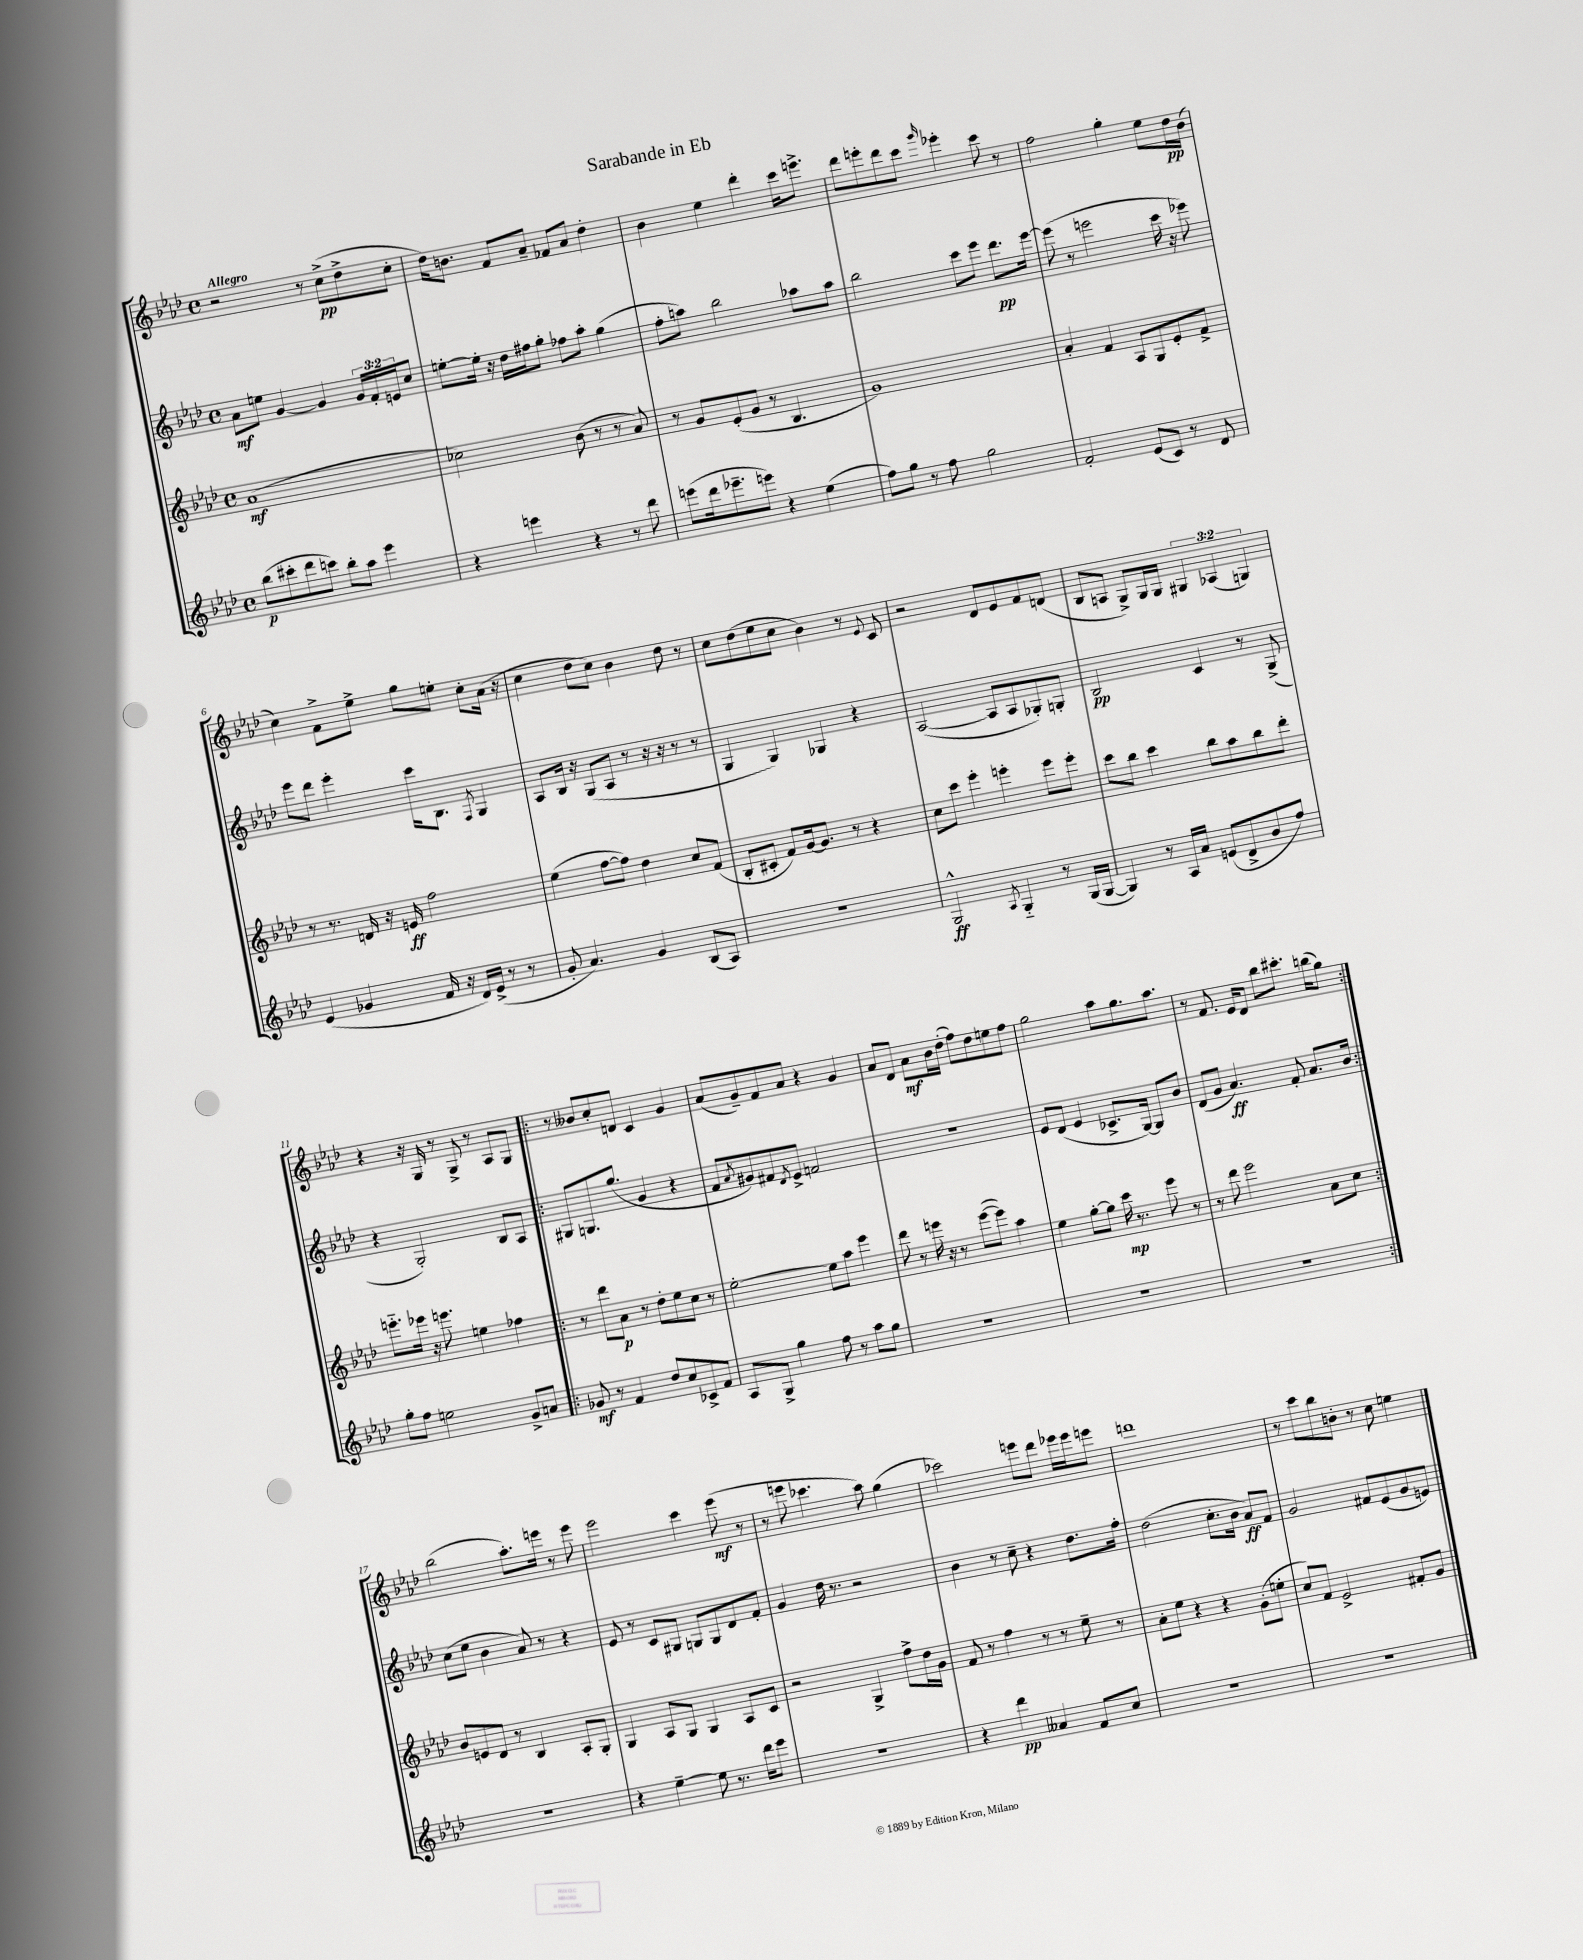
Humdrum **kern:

**kern	**kern	**kern	**kern
*staff4	*staff3	*staff2	*staff1
*clefG2	*clefG2	*clefG2	*clefG2
*k[b-e-a-d-]	*k[b-e-a-d-]	*k[b-e-a-d-]	*k[b-e-a-d-]
*M4/4	*M4/4	*M4/4	*M4/4
*met(c)	*met(c)	*met(c)	*met(c)
(8bb-	(1a-	8a-	2r
8ccc#'	.	8ee	.
8ddd-	.	[4g	.
8ccc)	.	.	.
8bb-'	.	4g]	8r
8aa-	.	.	(8cc^
4eee-	.	24g	8dd-^
.	.	24f'	.
.	.	24e	.
.	.	8cc	8cc'
=	=	=	=
4r	2cc-)	[8ee'	16dd-)
.	.	.	8.b
.	.	16ee']	.
.	.	16r	.
4eee	.	16dd-	8f
.	.	16ff#	.
.	.	8gg'	8a-~
4r	(8b-	8ff-	8f-
.	8r	8aa-'	8a-
8r	8r	(4gg	4dd-'
8ddd-	8a-)	.	.
=	=	=	=
(8eee	8r	8ff'	4b-
16ddd-	8g	8aa)	.
8.eee-~	.	.	.
.	(8e-'	2bb-	4ee-
8eee)	8g	.	.
4r	8r	.	4ddd-'
.	4.B-	.	.
(4ee-	.	8aa-	16ccc
.	.	.	8.eee^
.	.	8aa-	.
=	=	=	=
8ff)	1g)	2bb-	8ddd-
8gg	.	.	8eee'
8r	.	.	8ddd-
8ff	.	.	8ccc
.	.	.	16qqggg
2gg	.	8ccc	4eee-'
.	.	8eee-	.
.	.	8.ddd-	8ccc
.	.	.	8r
.	.	[16eee-	.
=	=	=	=
2f'	4a-'	(8eee-]	2ff
.	.	8r	.
.	4f	2eee	.
(8e-	8A-	.	4gg'
8c)	8G	.	.
8r	8e-'	16ccc	8ee-
.	.	16r	.
8d-	8f^	8eee-)	16dd-
.	.	.	(16b-
=	=	=	=
(4e-	8r	8eee-	4cc)
.	8.r	8ddd-	.
4g-	.	4eee-'	8f^
.	16d	.	.
.	16r	.	8ee-^
.	16e	.	.
16f	2ff	16ccc	8gg
16r	.	8.B-	.
16d-)	.	.	8ee'
(16e-^	.	.	.
.	.	8qF	.
8r	.	4G	8cc'
8r	.	.	(16a-
.	.	.	16r
=	=	=	=
8g'	(4ee-	8A-	4cc
4.a-)	.	16B-	.
.	.	16r	.
.	[8ff	(8G	8dd-
.	8ff])	8A-	8cc)
4g	4dd-	8r	4b-
.	.	16r	.
.	.	16r	.
(8B-	8cc	8r	8dd-
8A-)	(8f	8r	8r
=	=	=	=
1r	8B-'	4G	8cc
.	8c#'	.	(8dd-
.	8f)	4G)	8ee-
.	[16g	.	8cc
.	8.g]	.	.
.	.	4G-	4b-)
.	8r	.	.
.	4r	4r	8r
.	.	.	8qqe-
.	.	.	8c
=	=	=	=
2G^^	8cc	([2A-	2r
.	8ccc	.	.
.	4eee-'	.	.
8qA-	.	.	.
4G'~	4eee'	8A-]	8d-
.	.	8A-	8e-
8r	8eee	8G-')	8f
(16G	8eee'	8G'	(8d
[16G	.	.	.
=	=	=	=
4G])	8ccc	2B-	8B-
.	8bb-	.	8A
8r	4ccc	.	8G^)
16A-	.	.	16G
16a-	.	.	16G
(8e	8bb-	4c	6G#
8d-^	8aa-	.	.
.	.	.	(6A-
8b-	8bb-	8r	.
.	.	.	6G)
8ff)	8ddd-'	(8G^	.
=	=	=	=
8gg'	8.eee'~	4r	4r
8ff	.	.	.
.	16eee-	.	.
2ee	16r	2G')	16r
.	8.eee	.	16G
.	.	.	8r
.	4ee	.	8G^
.	.	.	8r
8g^	4ff-	8B-	8A-
8a	.	8A-	8G
=!|:	=!|:	=!|:	=!|:
8g-	8r	8G#	8r
8r	8ddd-	8.G	8b--
4f	8a-	.	8cc'
.	.	(8.gg	.
.	8r	.	8d
8dd-	8dd-'	4g	4c
8cc	8ee-	.	.
8c-^	8cc	4r	4g
8f	8r	.	.
=	=	=	=
8A-	[2ee-'	8f	(8a-
.	.	8qa-	.
8G^	.	8g#)	8g~)
4gg	.	8f#	8f
.	.	8qd-	.
.	.	8e-^	8a-
8ff	8ee-]	2f	4r
8r	8aa-	.	.
8aa-	4eee-	.	4g
8gg	.	.	.
=	=	=	=
1r	8ddd-	1r	8a-
.	8r	.	8d-
.	16eee	.	8a-
.	16r	.	.
.	8r	.	16b-
.	.	.	(16dd-'
.	([8eee	.	8ff)
.	8eee])	.	8dd-
.	4aa-	.	8ee
.	.	.	8ff
=	=	=	=
1r	4ee-	8e-	2gg
.	.	(8d-	.
.	[8gg'	4e-	.
.	8gg]	.	.
.	16ccc	8.c-^	8aa-
.	8.r	.	.
.	.	.	8.gg
.	.	[16G)	.
.	8eee-	8G]	.
.	.	.	8.aa-
.	8r	8b-	.
=	=	=	=
1r	8r	(8d-	8r
.	8ddd-	8g	8.f
.	2eee-	4.a-)	.
.	.	.	16e-
.	.	.	8d-
.	.	.	8bb-
.	.	8f'	8.ccc#'
.	8a-	8.a-	.
.	.	.	(16bb
.	8cc	.	8gg)
.	.	16b-	.
=:|!	=:|!	=:|!	=:|!
1r	8b-	(8cc	(2bb-
.	8e	8ee-	.
.	8d-	4b-	.
.	8r	.	.
.	4B-	8a-)	8.aa-')
.	.	8r	.
.	.	.	16eee
.	8A-'	4r	8r
.	8G'	.	8eee
=	=	=	=
4r	4G	8e-	2eee-
.	.	8r	.
[4ee-~	8A-	8c	.
.	8G	8G#	.
8ee-]	4G	8G	4ccc
8.r	.	8G	.
.	8A-	8d-	(8eee-
16ddd-	.	.	.
8eee-	8c	8f'	8r
=	=	=	=
1r	2r	4g	8r
.	.	.	8eee
.	.	16dd-	4.ccc-
.	.	8.r	.
.	4G^	2r	.
.	.	.	8aa-)
.	8ff^	.	(4gg
.	16dd-	.	.
.	16g	.	.
=	=	=	=
4r	8f	4b-	2ccc-)
.	8r	.	.
4ddd-	4ff	8r	.
.	.	8cc~	.
4a--	8r	4r	8eee
.	8r	.	8ddd-
8f	8ee-~	8.dd-	16eee-
.	.	.	16eee-
8cc	8r	.	8eee
.	.	16ff'	.
=	=	=	=
1r	8a-'	(2dd-	1ddd
.	8ee-	.	.
.	4r	.	.
.	4r	8.cc'	.
.	.	16b-	.
.	(8g'	8a-)	.
.	8ee'	8f	.
=	=	=	=
1r	8cc)	2g	8r
.	8f	.	8ccc
.	2e-^	.	8bb-
.	.	.	8b'
.	.	8f#	8r
.	.	(8e-	8cc
.	8f#'	8g	4ee
.	8g	8e)	.
==	==	==	==
*-	*-	*-	*-
